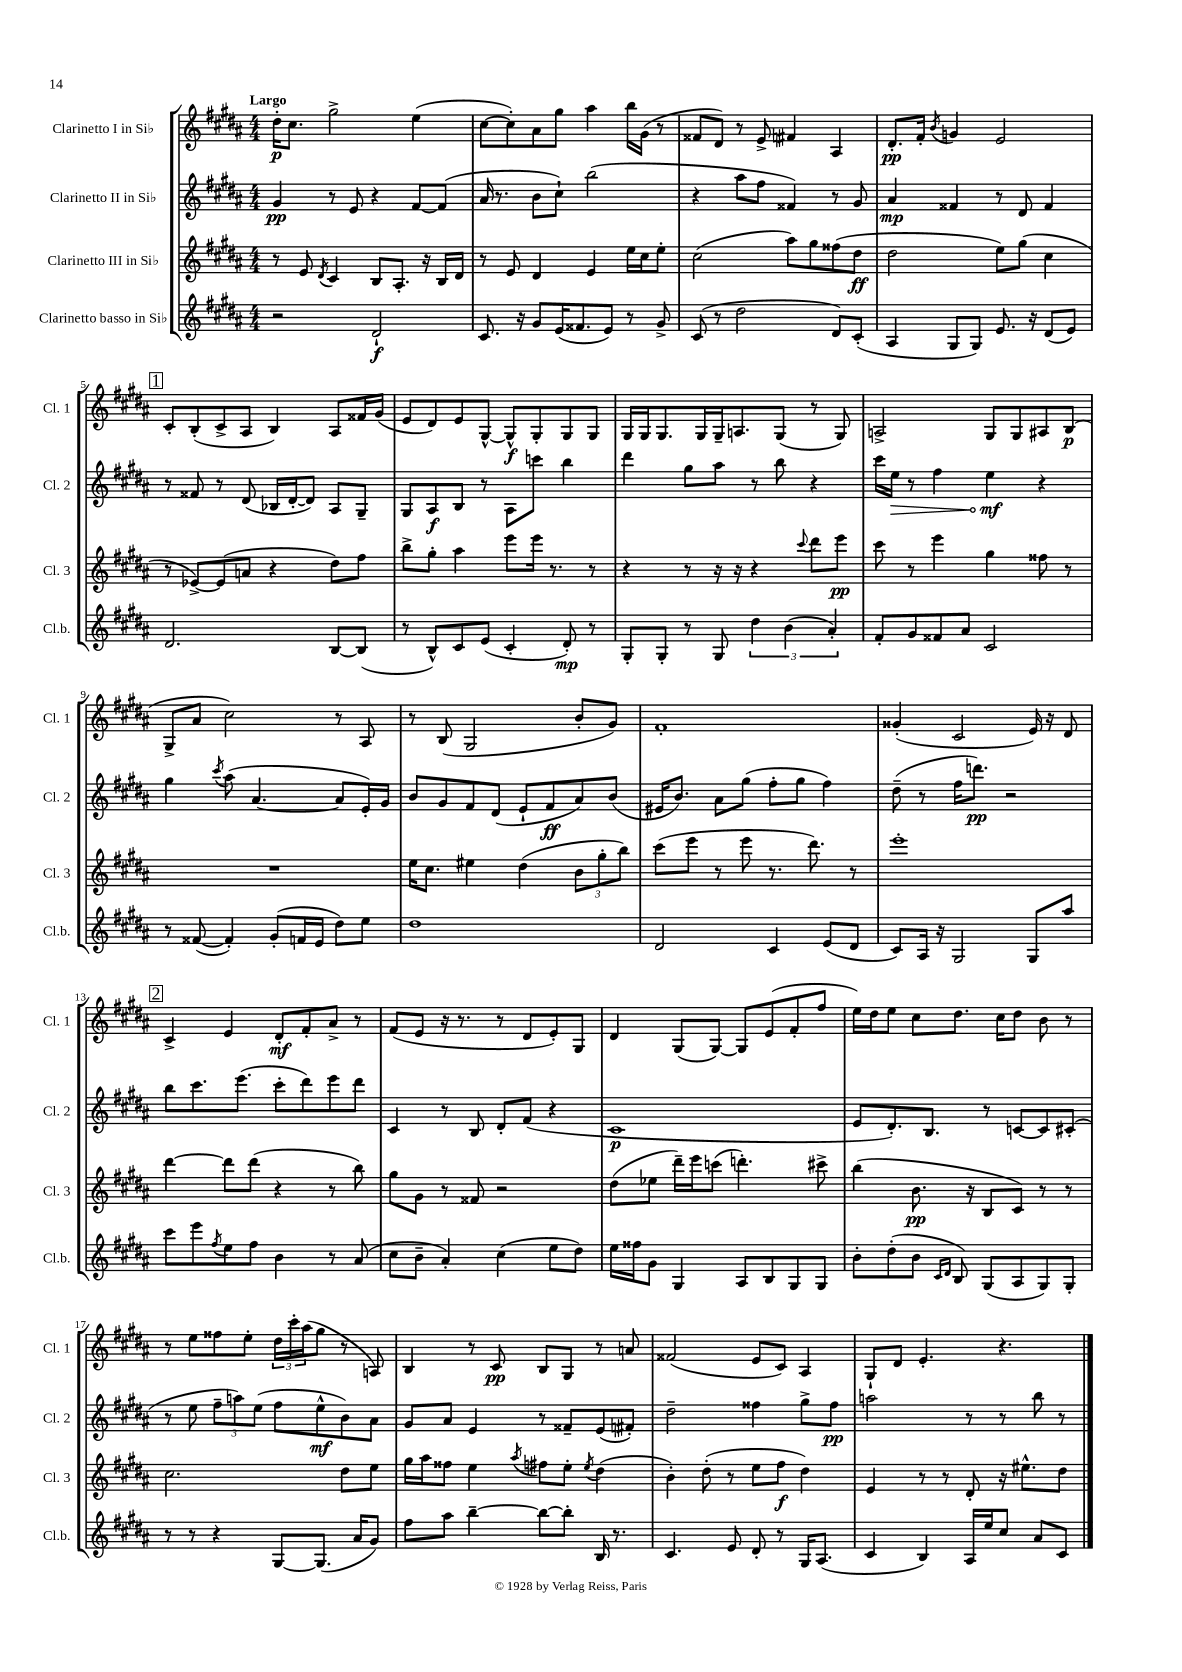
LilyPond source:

<<
\new StaffGroup <<
\new Staff = "s0" \with { instrumentName = "Clarinetto I in Sib" shortInstrumentName = "Cl. 1" } {
    \clef treble \key b \major \numericTimeSignature \time 4/4 \tempo "Largo"
    dis''16-.\p cis''8. gis''2-> e''4( |
    cis''8~ cis''8-.) ais'8 gis''8 ais''4 b''16 gis'16( r8 |
    fisis'8 dis'8) r8 e'8-> fis'4 ais4 |
    dis'8.-.\pp fis'16-. \acciaccatura { b'8 } g'4 e'2 |
    \mark \markup { \box "1" } cis'8-. b8-.( cis'8-> ais8 b4) ais8 fisis'16 gis'16( |
    e'8 dis'8) e'8 gis8~-^ gis8-^\f gis8-. gis8 gis8 |
    gis16 gis16 gis8. gis16 gis16-- a8. gis8( r8 gis8) |
    a2-> gis8 gis8 ais8 b8\p( |
    gis8-> ais'8 cis''2) r8 ais8 |
    r8 b8( gis2 b'8-. gis'8) |
    fis'1-. |
    gisis'4-.( cis'2 e'16) r16 dis'8 |
    \mark \markup { \box "2" } cis'4-> e'4 dis'8-.\mf fis'8-. ais'8-> r8 |
    fis'8( e'8 r16 r8. r8 dis'8 e'8-.) gis8 |
    dis'4 gis8( gis8~) gis8 e'8( fis'8-. fis''8 |
    e''16) dis''16 e''8 cis''8 dis''8. cis''16 dis''8 b'8 r8 |
    r8 e''8 fisis''8 e''8-. \tuplet 3/2 { dis''16 cis'''16-. ais''16( } gis''8 r8 a8) |
    b4 r8 cis'8\pp b8 gis8 r8 a'8 |
    fisis'2( e'8 cis'8) ais4 |
    gis8-! dis'8 e'4.-. r4. \bar "|." |
}
\new Staff = "s1" \with { instrumentName = "Clarinetto II in Sib" shortInstrumentName = "Cl. 2" } {
    \clef treble \key b \major \numericTimeSignature \time 4/4
    gis'4\pp r8 e'8 r4 fis'8~ fis'8( |
    ais'16 r8. b'8 cis''8-!) b''2( |
    r4 ais''8 fis''8 fisis'4) r8 gis'8 |
    ais'4\mp fisis'4 r8 dis'8 fisis'4 |
    \mark \markup { \box "1" } r8 fisis'8 r8 dis'8( bes16 dis'16~-. dis'8) ais8 gis8-- |
    gis8 ais8\f b8 r8 ais8 c'''8 b''4 |
    dis'''4 gis''8 ais''8 r8 b''8 r4 |
    cis'''16 \once \override Hairpin.circled-tip = ##t e''16\> r8 fis''4 e''4\mf\! r4 |
    gis''4 \acciaccatura { cis'''8 } ais''8( ais'4.~ ais'8 e'16-.) gis'16 |
    b'8 gis'8 fis'8 dis'8( e'8-! fis'8\ff ais'8) b'8( |
    eis'16 b'8.) ais'8 gis''8( fis''8-. gis''8 fis''4) |
    dis''8--( r8 fis''16 d'''8.\pp) r2 |
    \mark \markup { \box "2" } b''8 cis'''8. e'''8.( cis'''8-. dis'''8) e'''8 dis'''8 |
    cis'4 r8 b8 dis'8-. fis'8( r4 |
    cis'1\p |
    e'8 dis'8.-.) b8. r8 c'8~ c'8 cis'8-.( |
    r8 e''8 \tuplet 3/2 { fis''8-- a''8) e''8( } fis''8 e''8-^\mf b'8) ais'8 |
    gis'8 ais'8 e'4 r8 fisis'8-- e'8( fis'8-.) |
    dis''2-- fisis''4 gis''8-> fisis''8\pp |
    a''2 r8 r8 b''8 r8 \bar "|." |
}
\new Staff = "s2" \with { instrumentName = "Clarinetto III in Sib" shortInstrumentName = "Cl. 3" } {
    \clef treble \key b \major \numericTimeSignature \time 4/4
    r8 e'8 \acciaccatura { dis'8 } cis'4 b8 ais8.-. r16 b16 dis'16 |
    r8 e'8 dis'4 e'4 e''16 cis''16 e''8-. |
    cis''2( ais''8) gis''8 fisis''8( dis''8\ff |
    dis''2 e''8) gis''8( cis''4 |
    \mark \markup { \box "1" } r8 ees'8~->) ees'8( a'8 r4 dis''8) fis''8 |
    b''8-> gis''8-. ais''4 e'''8 e'''16 r8. r8 |
    r4 r8 r16 r16 r4 \appoggiatura { cis'''8 } dis'''8 e'''8\pp |
    cis'''8 r8 e'''4 gis''4 fisis''8 r8 |
    R1 |
    e''16 cis''8. eis''4 dis''4( \tuplet 3/2 { b'8 gis''8-. b''8) } |
    cis'''8( e'''8 r8 e'''8 r8. dis'''8.) r8 |
    e'''1-. |
    \mark \markup { \box "2" } dis'''4~ dis'''8 dis'''8( r4 r8 b''8) |
    gis''8 gis'8 r8 fisis'8 r2 |
    dis''8( ees''8 dis'''16--) e'''16 c'''8( d'''4.-.) cis'''8-> |
    b''4( b'8.\pp r16 b8 cis'8) r8 r8 |
    cis''2. dis''8 e''8 |
    gis''16 ais''16 fisis''8 e''4 \acciaccatura { ais''8 } fis''8 e''8-. \acciaccatura { e''8 } dis''4( |
    b'4-.) dis''8-.( r8 e''8 fis''8\f dis''4) |
    e'4 r8 r8 dis'8-. r16 eis''8.-^ dis''8 \bar "|." |
}
\new Staff = "s3" \with { instrumentName = "Clarinetto basso in Sib" shortInstrumentName = "Cl.b." } {
    \clef treble \key b \major \numericTimeSignature \time 4/4
    r2 dis'2-!\f |
    cis'8. r16 gis'8 e'16( fisis'8. e'8) r8 gis'8-> |
    cis'8( r8 dis''2 dis'8) cis'8-.( |
    ais4 gis8 gis8) e'8. r16 dis'8( e'8) |
    \mark \markup { \box "1" } dis'2. b8~ b8( |
    r8 b8-^) cis'8 e'8( cis'4-. dis'8-.\mp) r8 |
    gis8-. gis8-. r8 gis8 \tuplet 3/2 { dis''4 b'4( ais'4-.) } |
    fis'8-. gis'8 fisis'8 ais'8 cis'2 |
    r8 fisis'8~( fisis'4-.) gis'8-.( f'16 e'16 dis''8) e''8 |
    dis''1 |
    dis'2 cis'4 e'8( dis'8 |
    cis'8) ais16 r16 gis2 gis8 ais''8 |
    \mark \markup { \box "2" } cis'''8 e'''8 \acciaccatura { fis''8 } e''8 fis''8 b'4 r8 ais'8( |
    cis''8 b'8-- ais'4-.) cis''4( e''8 dis''8) |
    e''16 fisis''16 gis'8 gis4 ais8 b8 gis8 gis8 |
    b'8-. dis''8-.( b'8 \grace { cis'16 dis'16 } b8) gis8( ais8 gis8) gis8-. |
    r8 r8 r4 gis8~ gis8.( ais'16 gis'8) |
    fis''8 ais''8 b''4~-- b''8~ b''8-. b16 r8. |
    cis'4. e'8 dis'8-. r8 gis16 ais8.( |
    cis'4 b4) ais16 e''16 cis''8 ais'8 cis'8 \bar "|." |
}
>>
>>
